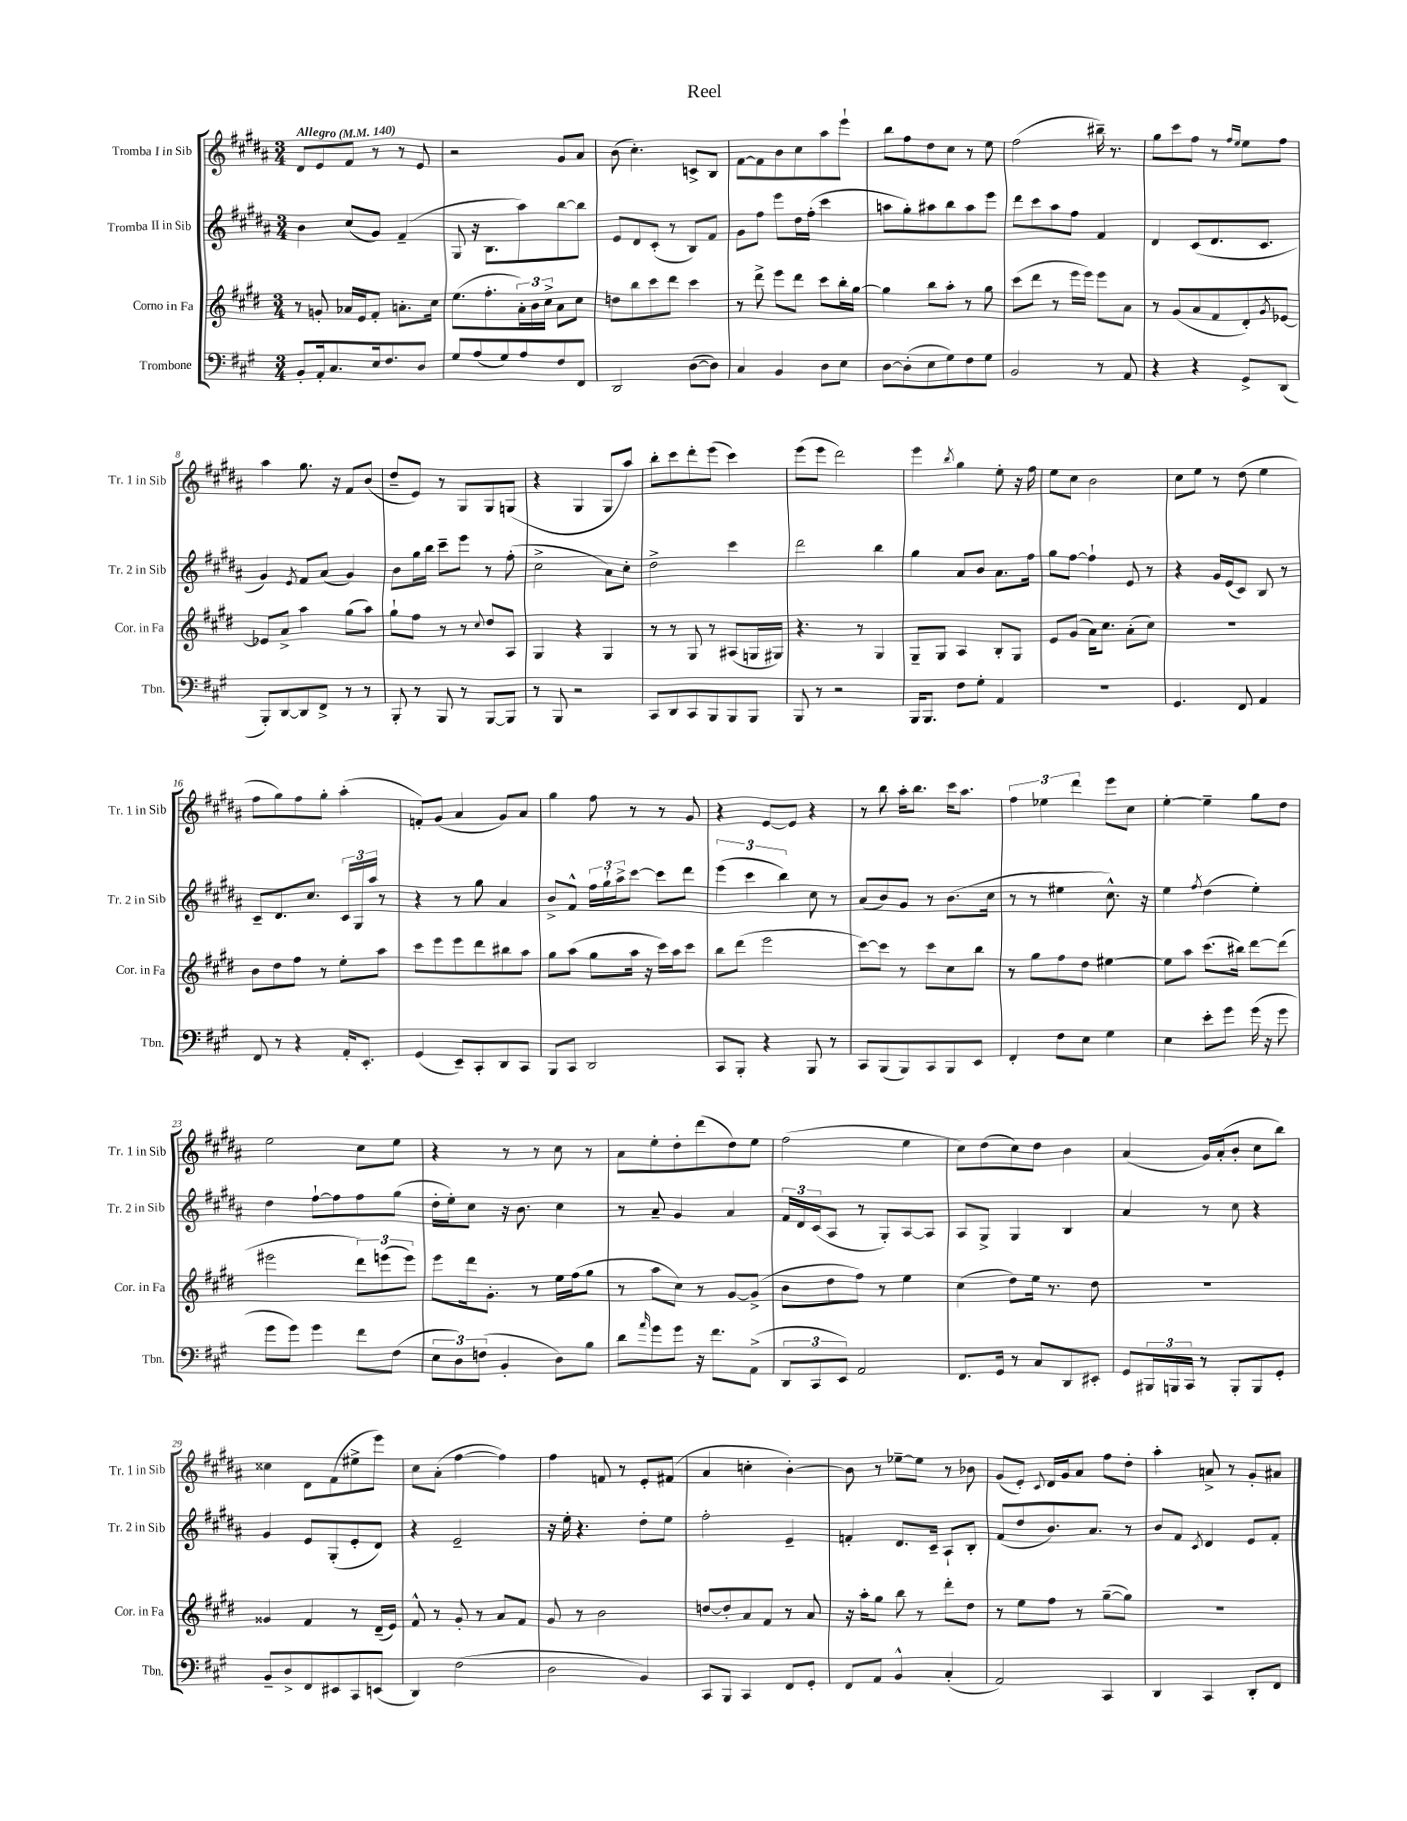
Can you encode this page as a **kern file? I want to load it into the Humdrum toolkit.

**kern	**kern	**kern	**kern
*part4	*part3	*part2	*part1
*staff4	*staff3	*staff2	*staff1
*I"Trombone	*I"Corno in Fa	*I"Tromba II in Sib	*I"Tromba I in Sib
*I'Tbn.	*I'Cor. in Fa	*I'Tr. 2 in Sib	*I'Tr. 1 in Sib
*clefF4	*clefG2	*clefG2	*clefG2
*k[f#c#g#]	*k[f#c#g#d#]	*k[f#c#g#d#a#]	*k[f#c#g#d#a#]
*M3/4	*M3/4	*M3/4	*M3/4
*MM140	*MM140	*MM140	*MM140
=1	=1	=1	=1
!	!	!	!LO:TX:a:B:t=Allegro
8BB'/L	8r	4b\	8d#/L
16AA'/k	8gn'/	.	8e/
8.C#/	.	.	.
.	16a-X/LL	(8cc#/L	8f#/J
.	16e/J	.	.
16E/k	8f#'/J	8g#/J)	8r
8.F#/	.	.	.
.	8.an'\L	(4f#~/	8r
8D/J	.	.	8e/
.	16cc#\Jk	.	.
=2	=2	=2	=2
8G#/L	(8.ee\L	8G#/	2r
(8A/	.	16r	.
.	8.ff#'\	8.B\L	.
8G#/)	.	.	.
8A/	24a'\L)	8aa#\)	.
.	24b\	.	.
.	24cc#^\JJ	.	.
8F#/	8a\L	[8bb\	8g#/L
8FF#/J	8cc#\J	8bb\J]	8a#/J
=3	=3	=3	=3
2DD/	8ddn\L	8e/L	(8b\
.	8bb\	8d#/	4.cc#'\)
.	8ccc#\	(8c#'/J	.
.	8ddd#\J	8r	.
([8D\L	4ccc#\	8B/L)	8cn^/L
8D\J])	.	8f#/J	8B/J
=4	=4	=4	=4
4C#/	8r	8g#\L	[8f#\L
.	8ddd#^\	8ff#\J	8f#\]
4BB/	8eee\L	8eee\L	8b\
.	8ddd#\J	16dd#\L	8cc#\
.	.	(16ff#'\JJ	.
8D\L	8ccc#\L	4ccc#\	8aa#\
8E\J	16bb'\L	.	8eee`\J
.	[16gg#\JJ	.	.
=5	=5	=5	=5
[8D\L	4gg#\]	8aan\L	8bb\L
(8D'\]	.	8gg#'\)	8ff#\
8E\	8bb\L	8aa#X\	8dd#\
8G#\)	8aa'\J	8bb\	8cc#\J
8F#\	8r	8aa#\	8r
8G#\J	8gg#\	8eee\J	8ee\
=6	=6	=6	=6
2BB/	(8ccc#\L	8ddd#\L	(2ff#\
.	8ddd#\J	8ccc#\	.
.	8r	8aa#\	.
.	16eee\LL	8ff#\J	.
.	16eee\JJ)	.	.
8r	8eee\L	4f#/	16bb#X~\)
.	.	.	8.r
8AA/	8a\J	.	.
=7	=7	=7	=7
4r	8r	4d#/	8gg#\L
.	(8g#/L	.	8ccc#\
4r	8a/	(8c#/L	8ff#\J
.	8f#/	8.d#/	8r
.	.	.	16qqff#/LL
.	.	.	16qqee/JJ
8GG#^/L	8d#'/)	.	8ee\L
.	.	8.c#/J	.
.	8qg#/	.	.
(8DD/J	[8e-X/J	.	8ff#\J
!!LO:LB:g=z
=8	=8	=8	=8
8BBB'/L)	8e-X/L]	4g#/)	4aa#\
[8DD/	8a^/J	.	.
.	.	8qe/	.
8DD/]	4aa\	8f#/L	8.gg#\
8FF#^/J	.	(8a#/J	.
.	.	.	16r
8r	(8gg#\L	4g#/)	8f#/L
8r	8aa\J)	.	(8b/J
=9	=9	=9	=9
8BBB'/	8gg#`\L	8b\L	8dd#~/L
8r	8ff#\J	16gg#\L	8e/J)
.	.	16bb\JJ	.
8BBB/	8r	8ccc#~\L	8r
8r	8r	8eee\J	8G#/L
.	8qqcc#/	.	.
[8BBB/L	8dd#/L	8r	8G#/
8BBB/J]	8A/J	(8ff#'\	(8Gn/J
=10	=10	=10	=10
8r	4G#/	2cc#^\	4r
8BBB/	.	.	.
2r	4r	.	4G#/
.	4G#/	8a#\L)	8G#/L
.	.	8cc#'\J	8aa#/J)
=11	=11	=11	=11
8CC#/L	8r	2dd#^\	8bb'\L
8DD/	8r	.	8ccc#\
8CC#/	8G#/	.	8ddd#'\
8BBB/	8r	.	(8eee\J
8BBB/	(8A#X/L	4ccc#\	4ccc#\)
8BBB/J	16Gn/L	.	.
.	16G#X/JJ)	.	.
=12	=12	=12	=12
8BBB/	4.r	2ddd#\	(8eee\L
8r	.	.	8eee\J
2r	.	.	2ddd#\)
.	8r	.	.
.	4G#/	4bb\	.
=13	=13	=13	=13
16BBB/KL	8G#~/L	4gg#\	4eee\
8.BBB/J	.	.	.
.	8G#/J	.	.
.	.	.	8qbb/
8F#\L	4A/	8a#/L	4gg#\
8G#'\J	.	8b/J	.
4AA/	8B'/L	8.a#\L	8ee'\
.	8G#/J	.	16r
.	.	16ff#\Jk	16ff#\
=14	=14	=14	=14
2.r	8e/L	8gg#\L	8ee\L
.	(8g#/J	[8ff#\J	8cc#\J
.	16a\KL)	4ff#`\]	2b\
.	8.cc#\J	.	.
.	(8a'\L	8e/	.
.	8cc#\J)	8r	.
=15	=15	=15	=15
4.GG#/	2.r	4r	8cc#\L
.	.	.	8ee\J
.	.	16g#/LL	8r
.	.	(16e/J	.
8FF#/	.	8c#/J)	(8dd#\
4AA/	.	8B/	4ee\
.	.	8r	.
!!LO:LB:g=z
=16	=16	=16	=16
8FF#/	8b\L	8c#~/L	8ff#\L
8r	8dd#\	8.d#/	8gg#\)
4r	8ff#\J	.	8ff#\
.	.	8.cc#/J	.
.	8r	.	8gg#'\J
16AA'/KL	8ee'\L	24c#/LL	(4aa#'\
.	.	24G#/	.
8.EE'/J	.	.	.
.	.	24aa#/JJ	.
.	8aa\J	8r	.
=17	=17	=17	=17
(4GG#/	8ccc#\L	4r	8fn'/L)
.	8eee\	.	(8g#/J
8EE~/L)	8eee\	8r	4a#/
8CC#'/	8ddd#\	8gg#\	.
8DD/	8bb#X\	4a#/	8g#/L)
8CC#/J	8aa\J	.	8a#/J
=18	=18	=18	=18
8BBB/L	8gg#\L	8b^/L	4gg#\
8CC#/J	(8aa\J	8f#^^/J	.
2DD/	8gg#\L	24ff#\LL	8ff#\
.	.	24gg#`\	.
.	.	24aa#^\J	.
.	16aa\Jk	[8ccc#\J	8r
.	16r	.	.
.	16ccc#\LL)	8ccc#\L]	8r
.	16aa\J	.	.
.	8ccc#\J	8ddd#\J	8g#/
=19	=19	=19	=19
8CC#/L	8bb\L	(6eee\	4r
8BBB'/J	(8ddd#\J	.	.
.	.	6ccc#\	.
4r	2eee\	.	[8e/L
.	.	6bb\)	.
.	.	.	8e/J]
8BBB/	.	8cc#\	4r
8r	.	8r	.
=20	=20	=20	=20
8CC#/L	[8ccc#\L)	(8a#/L	8r
(8BBB/	8ccc#\J]	8b/)	8bb\
8BBB/)	8r	8g#/J	16aa#'\KL
.	.	.	8.bb\J
8CC#/	8ccc#\L	8r	.
8BBB/	8cc#\	(8.b\L	16ccc#\KL
.	.	.	8.aa#\J
8EE/J	8bb\J	.	.
.	.	16cc#\Jk	.
=21	=21	=21	=21
4FF#'/	8r	8r	6ff#\
.	8gg#\L	8r	.
.	.	.	6ee-X\
8F#\L	8ff#\	4ee#X\	.
.	.	.	6ddd#\
8E\J	8dd#\J	.	.
4G#\	[4ee#X\	8.cc#^^\)	8eee\L
.	.	.	8cc#\J
.	.	16r	.
=22	=22	=22	=22
4E\	8ee#\L]	4ee\	[4ee'\
.	8aa\J	.	.
.	.	8qff#/	.
8e'\L	(8.ccc#\L	(4dd#\	4ee~\]
8g#\J	.	.	.
.	16bb#X\Jk)	.	.
(16g#\	[8ddd#\L	4ee'\)	8gg#\L
16r	.	.	.
8g#\	(8ddd#\J]	.	8dd#\J
!!LO:LB:g=z
=23	=23	=23	=23
8g#\L	2eee#X\	4dd#\	2ee\
8g#\J)	.	.	.
4g#\	.	[8ff#`\L	.
.	.	8ff#\]	.
8f#\L	12ddd#\L)	8ff#\	8cc#\L
.	(12eeen\	.	.
(8F#\J	.	(8gg#\J	8ee\J
.	12eee\J)	.	.
=24	=24	=24	=24
12E\L	8eee\L	16dd#'\LL	4r
.	.	16ee'\J)	.
12D\)	.	.	.
.	16ddd#\k	8cc#\J	.
(12Fn\J	.	.	.
.	8.g#'\J	.	.
4BB'/	.	16r	8r
.	.	8.b\	.
.	8r	.	8r
8D\L)	16ee\LL	4cc#\	8cc#\
.	(16ff#\J	.	.
8B\J	8gg#\J	.	8r
=25	=25	=25	=25
8d\L	8r	8r	8a#\L
16qqa/	.	.	.
8g#\	8aa\L	8a#~/	8ee'\
8g#\J	8cc#\J)	4g#/	8dd#'\
16r	8r	.	(8ddd#\
8.f#\L	.	.	.
.	[8g#/L	4a#/	8dd#\)
(8AA^\J	(8g#^/J]	.	8ee\J
=26	=26	=26	=26
12DD/L	8b\L	24f#/LL	(2ff#\
.	.	24d#/	.
12CC#/	.	(24c#/J	.
.	8dd#\	8A#/J	.
12EE/J)	.	.	.
2AA/	8ff#\J)	8r	.
.	8r	8G#'/L)	.
.	4ee\	[8A#/	4ee\
.	.	8A#/J]	.
=27	=27	=27	=27
8.FF#/L	(4cc#\	8A#/L	8cc#\L)
.	.	8G#^/J	(8dd#\
16GG#/Jk	.	.	.
8r	8dd#\L)	4G#/	8cc#\)
8C#/L	16ee\Jk	.	8dd#\J
.	8.r	.	.
8DD/	.	4B/	4b\
8EE#X'/J	8dd#\	.	.
=28	=28	=28	=28
8GG#/L	2.r	4a#/	(4a#/
24BBB#X/L	.	.	.
24BBBn/	.	.	.
24CC#/JJ	.	.	.
8r	.	8r	16g#/LL)
.	.	.	(16a#'/J
8BBB'/L	.	8cc#\	8b'/J
8BBB/	.	4r	8cc#\L
8GG#'/J	.	.	8bb\J)
!!LO:LB:g=z
=29	=29	=29	=29
8BB~/L	4g##X/	4g#/	4cc##X\
8D^/	.	.	.
8FF#/	4f#/	8e/L	8d#\L
8EE#X/	.	(8G#'/	(8f#\
8CC#/	8r	8e'/	8ee#X^\
(8EEn/J	(16d#~/LL	8d#/J)	8eee\J)
.	16e/JJ)	.	.
=30	=30	=30	=30
4DD/)	8f#^^/	4r	8cc#\L
.	8r	.	(8a#'\J
(2F#\	8g#'/	2e~/	[4ff#\
.	8r	.	.
.	8a/L	.	4ff#\])
.	8f#/J	.	.
=31	=31	=31	=31
2D\	8g#/	16r	4ff#\
.	.	16ee'\	.
.	8r	4.r	.
.	2b\	.	8fn/
.	.	.	8r
4BB/)	.	8dd#'\L	8e'/L
.	.	8ee\J	(8f#X/J
=32	=32	=32	=32
8CC#/L	[8ddn/L	2ff#'\	4a#/
8BBB/J	8dd'/]	.	.
4CC#/	8a/	.	4ccn'\
.	8f#/J	.	.
8FF#/L	8r	4e~/	[4b'\)
8GG#'/J	8a/	.	.
=33	=33	=33	=33
8FF#/L	16r	4fn'/	8b\]
.	16aa'\KL	.	.
8AA/J	8gg#\J	.	8r
4BB^^/	8bb\	8.d#/L	[8ee-X~\L
.	8r	.	8ee-\J]
.	.	16c#~/Jk	.
(4C#'/	8ddd#'\L	8A#`/L	8r
.	8dd#\J	8B'/J	8b-X\
=34	=34	=34	=34
2AA/)	8r	(8f#/L	(8g#/L
.	8ee\L	8dd#/	8e'/J)
.	.	.	8qqc#/
.	8ff#\J	8.b/)	16d#/LL
.	.	.	16g#/J
.	8r	.	8a#/J
.	.	8.a#/J	.
4CC#/	([8gg#~\L	.	8ff#\L
.	8gg#\J])	8r	8dd#'\J
=35	=35	=35	=35
4DD/	2.r	8b/L	4aa#'\
.	.	8f#/J	.
.	.	8qc#/	.
4CC#/	.	4d#/	8an^/
.	.	.	8r
8DD'/L	.	8e/L	8g#'/L
8FF#/J	.	8f#'/J	8a#X/J
==	==	==	==
*-	*-	*-	*-
